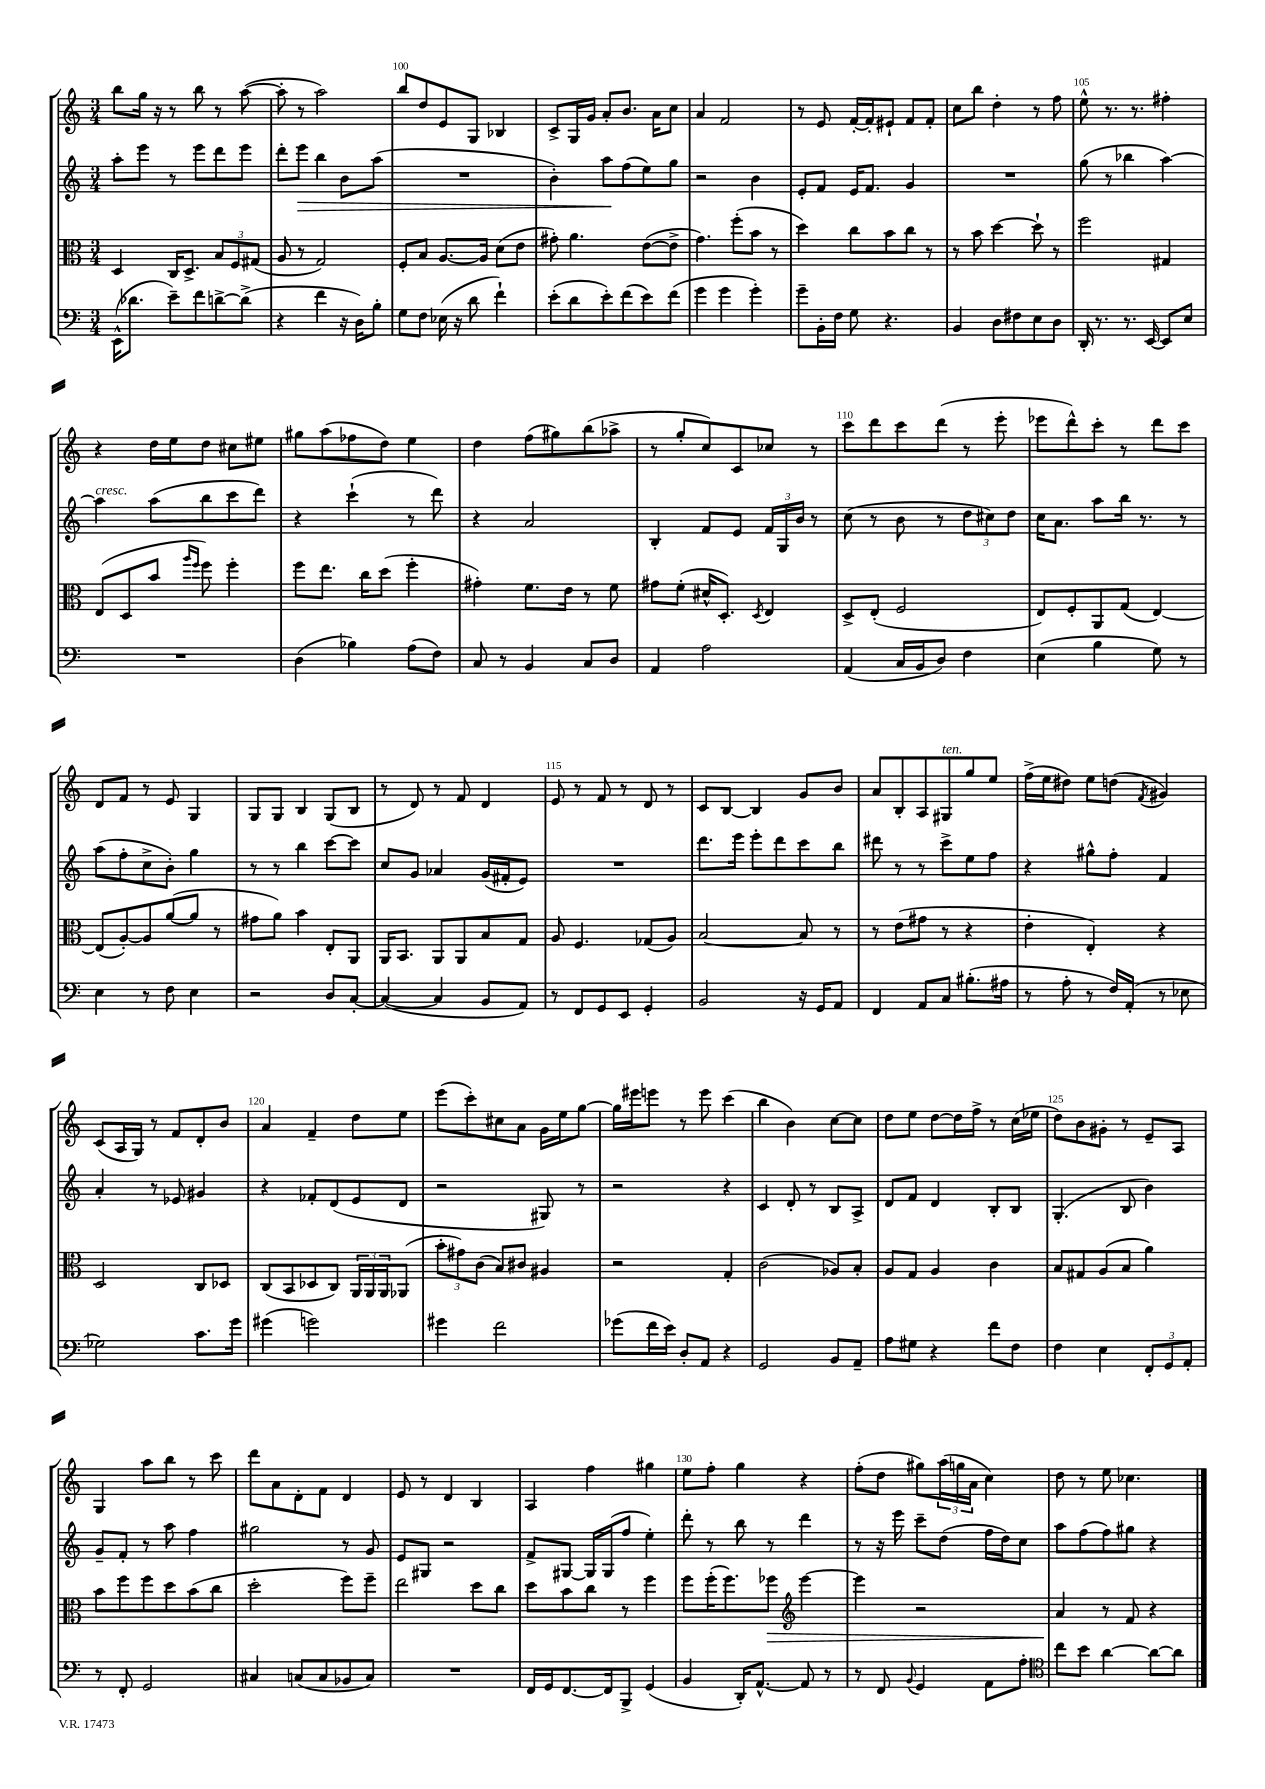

**kern	**kern	**kern	**kern
*staff4	*staff3	*staff2	*staff1
*clefF4	*clefC3	*clefG2	*clefG2
*k[]	*k[]	*k[]	*k[]
*M3/4	*M3/4	*M3/4	*M3/4
(16EE^^	4D	8aa'	8bb
8.d-	.	.	.
.	.	8eee	16gg
.	.	.	16r
8e~)	16C	8r	8r
.	8.D^	.	.
8f	.	8eee	8bb
[8d^	12B	8ddd	8r
.	12F	.	.
(8d^]	.	8eee	([8aa
.	(12G#	.	.
=	=	=	=
4r	8A	8ddd'	8aa']
.	8r	8eee	8r
4f	2G)	4bb	2aa)
16r	.	8b	.
16D)	.	.	.
8B'	.	(8aa	.
=	=	=	=
8G	8F'	2.r	8bb
8F	8B	.	8dd
(16E-	[8.A	.	8e
16r	.	.	.
8d	.	.	8G
.	16A]	.	.
4f`)	(8d	.	4B-
.	8e	.	.
=	=	=	=
(8e'	8g#')	4b')	8c^
8d	4.a	.	16G
.	.	.	16g
8e')	.	8aa	8a'
(8f	.	(8ff	8.b
8e)	([8e	8ee)	.
.	.	.	16a
(8f	8e^]	8gg	8cc
=	=	=	=
4g	4.g)	2r	4a
4g	.	.	2f
.	(8ff'	.	.
4g')	8b	4b	.
.	8r	.	.
=	=	=	=
8g~	4dd)	8e'	8r
16BB'	.	8f	8e
16F	.	.	.
8G	8cc	16e	[16f'
.	.	8.f	16f']
4.r	8b	.	8e#`
.	8cc	4g	8f
.	8r	.	8f'
=	=	=	=
4BB	8r	2.r	8cc
.	8b	.	8bb
8D	[4dd	.	4dd'
8F#	.	.	.
8E	8dd`]	.	8r
8D	8r	.	8ff
=	=	=	=
16DD'	2ff	(8gg	8ee^^
8.r	.	.	.
.	.	8r	8.r
8.r	.	4bb-	.
.	.	.	8.r
[16EE	.	.	.
8EE]	4G#	[4aa)	4ff#'
8E	.	.	.
=	=	=	=
2.r	(8E	4aa]	4r
.	8D	.	.
.	8b	(8aa	16dd
.	.	.	16ee
.	16qqaa	.	.
.	16qqff	.	.
.	8ff)	8bb	8dd
.	4ff'	8ccc	8cc#
.	.	8ddd)	8ee#
=	=	=	=
(4D	8ff	4r	8gg#
.	8.ee	.	(8aa
4B-)	.	(4ccc`	8ff-
.	16cc	.	.
.	(8dd	.	8dd)
(8A	4ff'	8r	4ee
8F)	.	8ddd)	.
=	=	=	=
8C	4g#')	4r	4dd
8r	.	.	.
4BB	8.f	2a	(8ff
.	.	.	8gg#)
.	16e	.	.
8C	8r	.	(8bb
8D	8f	.	8aa-^
=	=	=	=
4AA	8g#	4B'	8r
.	(8f'	.	8gg'
2A	16d#^^	8f	8cc)
.	8.D')	.	.
.	.	8e	8c
.	8qD	.	.
.	4E	24f	8cc-
.	.	24G	.
.	.	24b	.
.	.	8r	8r
=	=	=	=
(4AA	8D^	(8cc	8ccc
.	(8E'	8r	8ddd
16C	2F	8b	8ccc
16BB	.	.	.
8D)	.	8r	(8ddd
4F	.	12dd	8r
.	.	12cc#)	.
.	.	.	8eee'
.	.	12dd	.
=	=	=	=
(4E	8E)	16cc	8eee-
.	.	8.a	.
.	8F'	.	8ddd^^)
4B	8AA	8aa	8ccc'
.	(8G	16bb	8r
.	.	8.r	.
8G)	[4E)	.	8ddd
8r	.	8r	8ccc
=	=	=	=
4E	(8E]	(8aa	8d
.	[8A')	8ff'	8f
8r	8A]	8cc^	8r
8F	([8a	8b')	8e
4E	8a]	4gg	4G
.	8r	.	.
=	=	=	=
2r	8g#	8r	8G
.	8a)	8r	8G
.	4b	4bb	4B
8D	8E'	[8ccc	(8G
[8C'	8AA	8ccc]	8B
=	=	=	=
(4C_	16AA	8cc	8r
.	8.BB	.	.
.	.	8g	8d)
4C]	8AA	4a-	8r
.	8AA	.	8f
8BB	8B	(16g	4d
.	.	16f#'	.
8AA)	8G	8e)	.
=	=	=	=
8r	8A	2.r	8e
8FF	4.F	.	8r
8GG	.	.	8f
8EE	.	.	8r
4GG'	(8G-	.	8d
.	8A)	.	8r
=	=	=	=
2BB	[2B	8.ddd	8c
.	.	.	[8B
.	.	16eee	.
.	.	8eee'	4B]
.	.	8ddd	.
16r	8B]	8ccc	8g
16GG	.	.	.
8AA	8r	8bb	8b
=	=	=	=
4FF	8r	8ddd#	8a
.	(8e	8r	8B'
8AA	8g#	8r	8A
8C	8r	8ccc^	8G#
(8.B#'	4r	8ee	8gg
.	.	8ff	8ee
16A#	.	.	.
=	=	=	=
8r	4e'	4r	(16ff^
.	.	.	16ee
8A'	.	.	8dd#)
8r	4E')	8gg#^^	8ee
16F)	.	8ff'	(8dd
(16AA'	.	.	.
.	.	.	8qf
8r	4r	4f	4g#)
8E-	.	.	.
=	=	=	=
2G-)	2D	4a'	(8c
.	.	.	16A
.	.	.	16G)
.	.	8r	8r
.	.	8e-	8f
8.c	8C	4g#	8d'
.	8D-	.	8b
16g	.	.	.
=	=	=	=
(4g#	(8C	4r	4a
.	8BB	.	.
2g)	8D-	8f-'	4f~
.	8C)	(8d	.
.	24AA	8e	8dd
.	24AA	.	.
.	24AA	.	.
.	(8AA-	8d	8ee
=	=	=	=
4g#	12b'	2r	(8eee
.	12g#)	.	.
.	.	.	8ccc')
.	(12c	.	.
2f	8B)	.	8cc#
.	8c#	.	8a
.	4A#	8G#)	16g
.	.	.	16ee
.	.	8r	[8gg
=	=	=	=
(8g-	2r	2r	16gg]
.	.	.	16eee#
16f	.	.	8eee
16e)	.	.	.
8D'	.	.	8r
8AA	.	.	8eee
4r	4G'	4r	(4ccc
=	=	=	=
2GG	(2c	4c	4bb
.	.	8d'	4b)
.	.	8r	.
8BB	8A-)	8B	[8cc
8AA~	8B'	8A^	8cc]
=	=	=	=
8A	8A	8d	8dd
8G#	8G	8f	8ee
4r	4A	4d	[8dd
.	.	.	16dd]
.	.	.	16ff^
8f	4c	8B'	8r
8F	.	8B	(16cc
.	.	.	16ee-
=	=	=	=
4F	8B	(4.G'	8dd)
.	8G#	.	8b
4E	(8A	.	8g#'
.	8B	8B	8r
12FF'	4a)	4b)	8e~
12GG	.	.	.
.	.	.	8A
12AA'	.	.	.
=	=	=	=
8r	8b	8g~	4G
8FF'	8ff	8f'	.
2GG	8ff	8r	8aa
.	8dd	8aa	8bb
.	(8b	4ff	8r
.	8cc	.	8ccc
=	=	=	=
4C#	2dd'	2gg#	8ddd
.	.	.	8a
(8C	.	.	8d'
8C	.	.	8f
8BB-	8ff)	8r	4d
8C)	8ff~	8g	.
=	=	=	=
2.r	2ee	8e	8e
.	.	8G#	8r
.	.	2r	4d
.	8dd	.	4B
.	8cc	.	.
=	=	=	=
16FF	8dd	8f^	4A
16GG	.	.	.
[8.FF	8b	[8G#	.
.	8cc	16G#]	4ff
16FF]	.	(16G#	.
8BBB^	8r	8ff	.
(4GG	4ff	4ee')	4gg#
=	=	=	=
4BB	8ff	8ddd'	8ee
.	(16ff'	8r	8ff'
.	8.ff)	.	.
16DD')	.	8bb	4gg
[8.AA^^	.	.	.
.	8ff-	8r	.
*	*clefG2	*	*
8AA]	[4eee	4ddd	4r
8r	.	.	.
=	=	=	=
8r	4eee]	8r	(8ff'
8FF	.	16r	8dd
.	.	16eee	.
8qqBB	.	.	.
4GG	2r	8ccc~	8gg#)
.	.	(8dd	(24aa
.	.	.	24gg
.	.	.	24a
8AA	.	16ff	4cc)
.	.	16dd)	.
8A'	.	8cc	.
=	=	=	=
*clefC4	*	*	*
8cc	4a	8aa	8dd
8b	.	(8ff	8r
[4a	8r	8ff)	8ee
.	8f	8gg#	4.cc-
8a_	4r	4r	.
8a]	.	.	.
==	==	==	==
*-	*-	*-	*-
